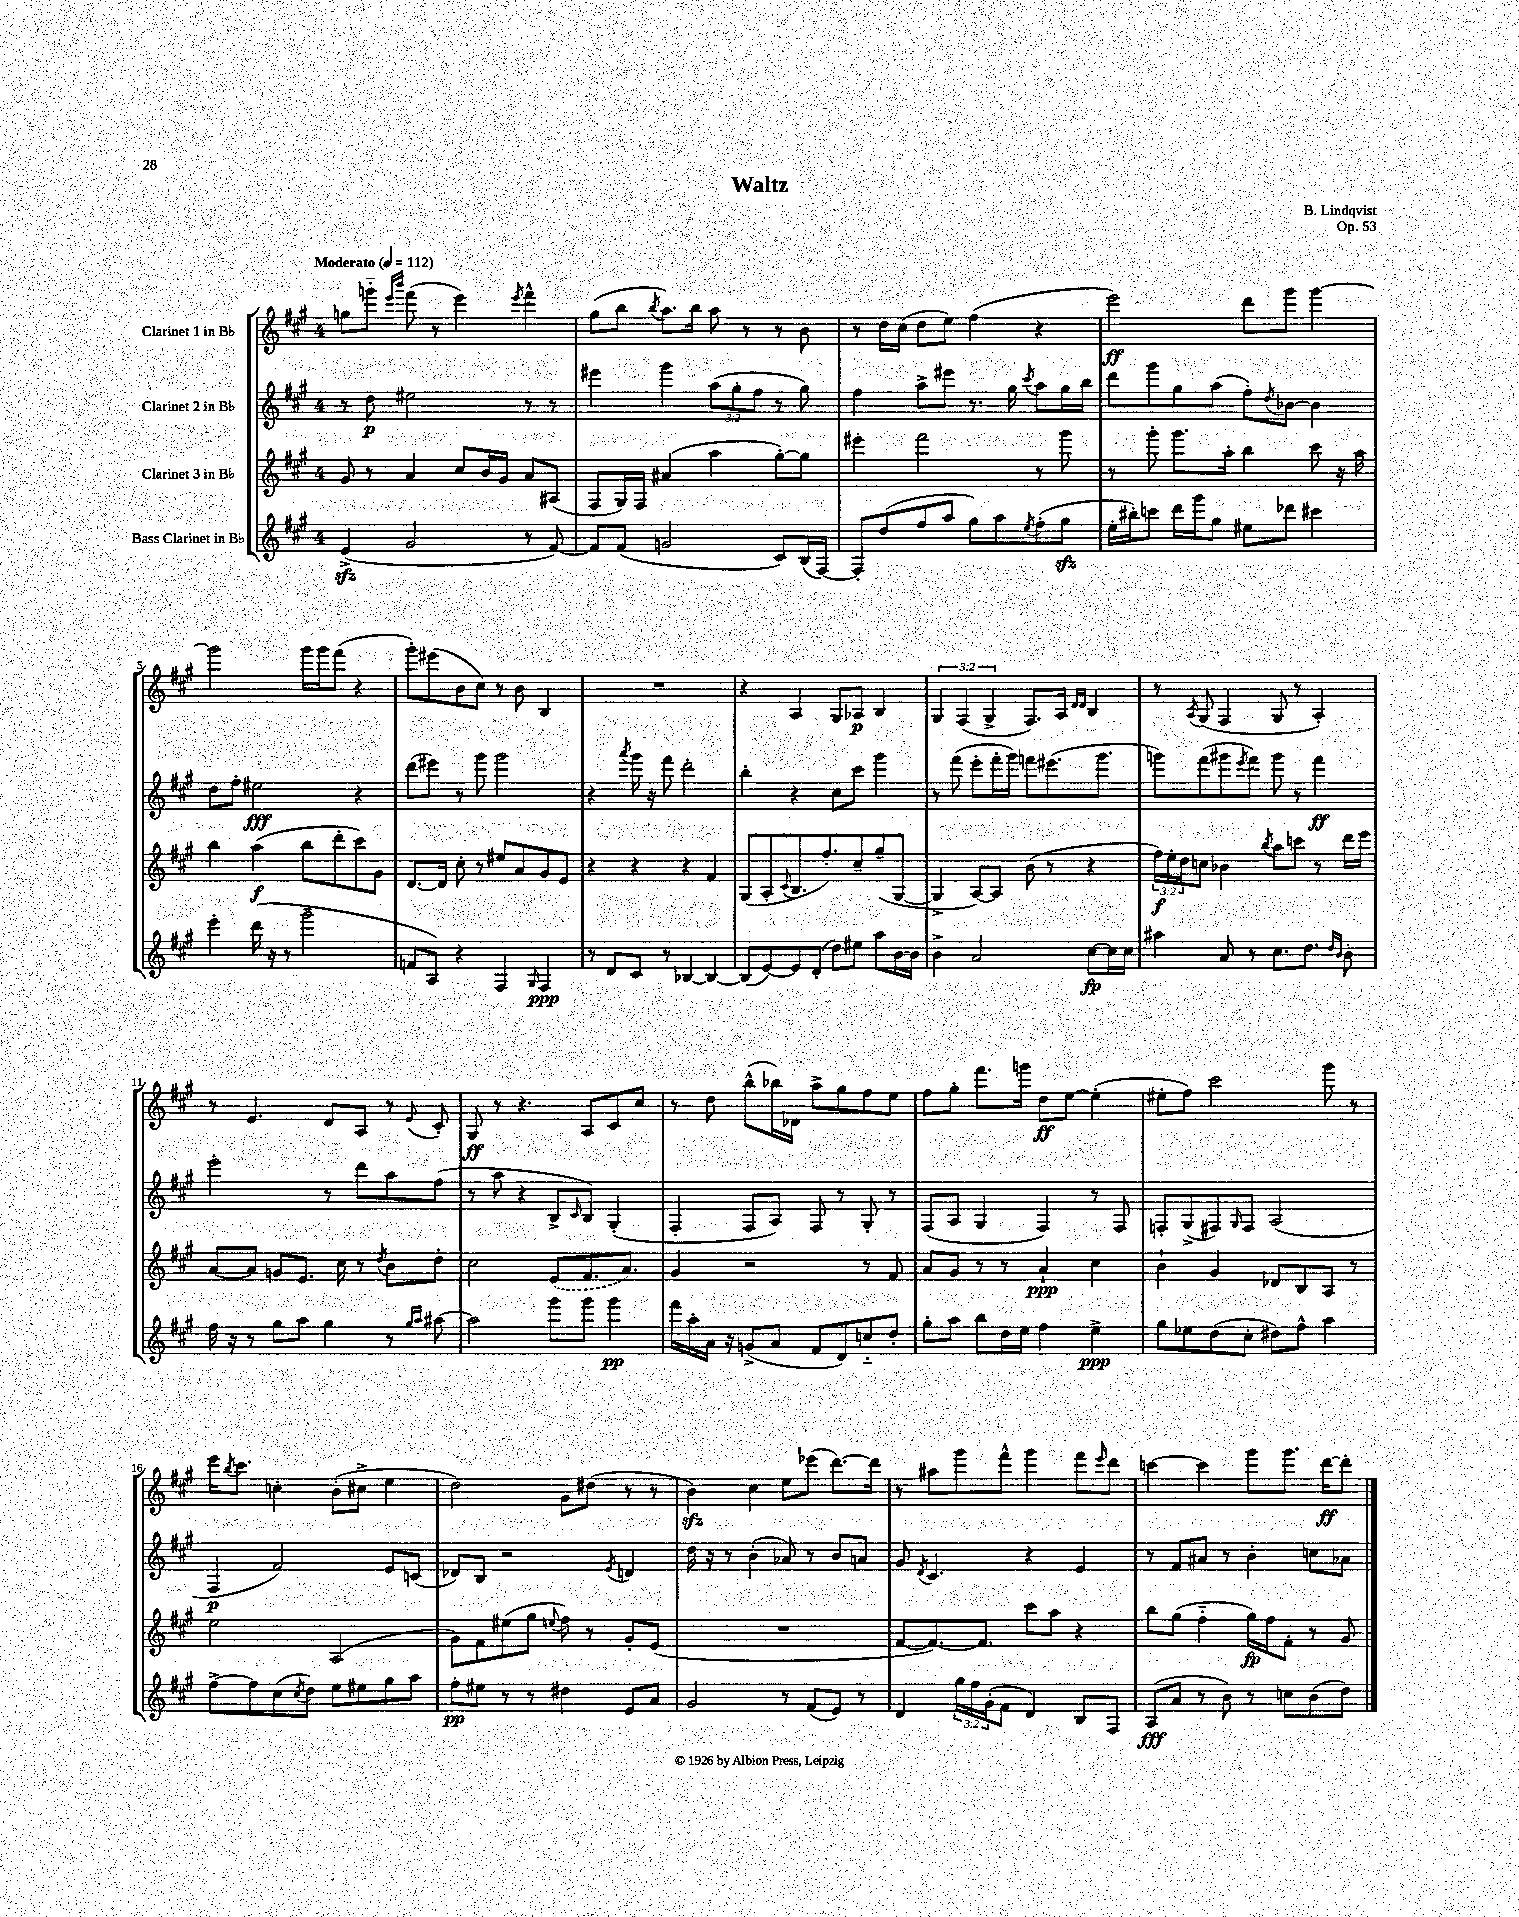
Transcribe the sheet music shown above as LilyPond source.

\header { title = "Waltz" composer = "B. Lindqvist" opus = "Op. 53" }
<<
\new StaffGroup <<
\new Staff = "s0" \with { instrumentName = "Clarinet 1 in Bb" } {
    \clef treble \key a \major \once \override Staff.TimeSignature.style = #'single-digit \time 4/4 \override Staff.TupletNumber.text = #tuplet-number::calc-fraction-text \tempo "Moderato" 4 = 112
    g''8 g'''8-_ \grace { e'''16 b'''16 } fis'''8( r8 e'''4) \acciaccatura { e'''8 } fis'''4-^ |
    gis''8( b''8 \acciaccatura { b''8 } a''8.) b''16 a''8 r8 r8 b'8 |
    r8 d''16 cis''16( d''8 e''8) fis''4( r4 |
    e'''2\ff) d'''8 gis'''8 gis'''4~ |
    gis'''2 gis'''16 gis'''16 fis'''8( r4 |
    gis'''8-.) eis'''8( b'8 cis''8) r8 b'8 b4 |
    R1 |
    r4 a4 gis8 aes8\p b4 |
    \tuplet 3/2 { gis4 fis4( gis4-> } fis8.) a16 \grace { d'16 d'16 } b4 |
    r8 \acciaccatura { a8 } gis8( fis4 gis8 r8 a4-.) |
    r8 e'4. d'8 a8 r8 \appoggiatura { e'8 } cis'8-. |
    gis8\ff r8 r4. a8 cis'8 cis''8 |
    r8 d''8 b''8-^( bes''16) des'16 a''8-> gis''8 fis''8 e''8 |
    fis''8 gis''8-. fis'''8. g'''16 d''8\ff e''8~ e''4-.( |
    eis''8-. fis''8) cis'''2 gis'''8 r8 |
    e'''16 \acciaccatura { b''8 } cis'''8. c''4-. b'8-.( cis''8-> e''4 |
    d''2) gis'8 dis''8( r8 r8 |
    b'4\sfz) cis''4 e''8 ees'''8( d'''8.~) d'''16 |
    r8 ais''8 gis'''8 fis'''8-^ gis'''4 fis'''8 \grace { e'''16 } d'''8 |
    c'''4~ c'''4 gis'''8 gis'''8. d'''16~\ff d'''8-. \bar "|." |
}
\new Staff = "s1" \with { instrumentName = "Clarinet 2 in Bb" } {
    \clef treble \key a \major \once \override Staff.TimeSignature.style = #'single-digit \time 4/4 \override Staff.TupletNumber.text = #tuplet-number::calc-fraction-text
    r8 d''8\p eis''2 r8 r8 |
    eis'''4 gis'''4 \tuplet 3/2 { a''8( gis''8-. fis''8 } r8 gis''8) |
    fis''4 a''8-> eis'''8 r8. gis''16 \acciaccatura { cis'''8 } a''8 gis''16 b''16 |
    d'''8 gis'''8 gis''8 a''8( fis''8-.) \acciaccatura { d''8 } bes'8~ bes'4 |
    d''8 fis''8-. eis''2\fff r4 |
    d'''8( eis'''8) r8 gis'''8 gis'''2 |
    r4 \acciaccatura { a'''8 } gis'''16 r16 fis'''8 d'''2-. |
    b''4-. r4 cis''8 cis'''8 gis'''4 |
    r8 fis'''8( e'''8-. fis'''16-. gis'''16) f'''8 eis'''8.( gis'''8. |
    g'''8) fis'''8( gis'''8 \acciaccatura { e'''8 } fis'''8) gis'''8 r8 fis'''4\ff |
    e'''2-. r8 d'''8 a''8 fis''8( |
    r8 a''8 r4 b8-> \grace { cis'16 } b8) gis4-.( |
    fis4-. fis8 a8) fis8 r8 gis8-. r8 |
    fis8( a8 gis4 fis4) r8 fis8 |
    f8-. gis8->( fis8) \grace { gis16 } fis8 a2( |
    fis4\p fis'2) e'8 c'8( |
    des'8) b8 r2 \acciaccatura { e'8 } d'4 |
    d''16 r16 r8 b'4-.( aes'8) r8 b'8 a'8 |
    gis'8 \acciaccatura { d'8 } cis'4. r4 e'4 |
    r8 fis'8 ais'8 r8 b'4-. c''8 aes'8 \bar "|." |
}
\new Staff = "s2" \with { instrumentName = "Clarinet 3 in Bb" } {
    \clef treble \key a \major \once \override Staff.TimeSignature.style = #'single-digit \time 4/4 \override Staff.TupletNumber.text = #tuplet-number::calc-fraction-text
    gis'8 r8 a'4 cis''8 b'16 gis'16 a'8 ais8( |
    fis8 gis16) fis16 ais'4( a''4 gis''8~-.) gis''8 |
    eis'''4-. fis'''2 r8 gis'''8 |
    r8 gis'''8-. gis'''8. a''16-. b''4 cis'''8 r16 a''16 |
    b''4 a''4\f( b''8 d'''8-. cis'''8) gis'8 |
    d'8.~ d'16 cis''8-. r8 eis''8 a'8 gis'8 e'8 |
    r4 r4 r4 fis'4 |
    gis8( a8-. \appoggiatura { cis'8 } b8. fis''8.-.) cis''8-- gis''8--( gis8~ |
    gis4-> a8~) a8 b'8( r8 r4 |
    \tuplet 3/2 { fis''16\f) e''16-. d''16 } c''8 bes'4 \acciaccatura { b''8 } a''8 c'''8 r8 d'''16 e'''16 |
    a'8~ a'8 g'8 e'8. cis''16 r8 \acciaccatura { d''8 } b'8 d''8-. |
    cis''2 \once \slurDashed e'8( fis'8. a'8.) |
    gis'4 r2 r8 fis'8 |
    a'8 gis'8 r8 r8 a'4-!\ppp cis''4 |
    b'4-! gis'4 des'8 b8 a8 r8 |
    e''2 a2( |
    gis'8) fis'8 eis''8( gis''8 \appoggiatura { e''8 } fis''8) r8 gis'8-. e'8( |
    R1 |
    fis'8~ fis'8.~) fis'8. cis'''8 a''8 r4 |
    b''8 gis''8( fis''4-_ gis''16\fp) fis''16 fis'8-. r8 gis'8 \bar "|." |
}
\new Staff = "s3" \with { instrumentName = "Bass Clarinet in Bb" } {
    \clef treble \key a \major \once \override Staff.TimeSignature.style = #'single-digit \time 4/4 \override Staff.TupletNumber.text = #tuplet-number::calc-fraction-text
    e'4->\sfz( gis'2 r8 fis'8~) |
    fis'8 fis'8( g'2 cis'8) b16( fis16~) |
    fis8-. d''8( fis''8 a''8 gis''8) a''8 \acciaccatura { e''8 } fis''8-.( gis''8\sfz |
    e''16-. bis''16-.) c'''8 d'''16 gis'''16 gis''8 eis''8 des'''8 cis'''4 |
    e'''4-. d'''16( r16 r8 gis'''2-- |
    f'8 a8) r4 fis4 \grace { gis16 } fis4\ppp |
    r8 d'8 cis'8 r8 bes4~ bes4~ |
    bes8( e'8~) e'8 d'8-.( d''8) eis''8 a''8 b'16~ b'16 |
    b'4-> a'2 cis''8~\fp cis''16 cis''16 |
    ais''4 a'8 r8 cis''8. d''8. \grace { d''16 b'16 } b'8-. |
    fis''16 r16 r8 gis''8 a''8 gis''4 r8 \grace { gis''16 a''16 } ais''8~ |
    ais''2 gis'''8 gis'''8 gis'''4\pp |
    fis'''16 a''16-. a'16 r16 g'8->( a'8 fis'8 d'8) c''8-_ d''8-. |
    gis''8-. a''8 b''8 d''16 e''16 fis''4 e''4->\ppp |
    gis''8 ees''8 d''8( cis''8-. dis''8) fis''8-^ a''4 |
    fis''8~-> fis''8 cis''8( \acciaccatura { cis''8 } d''8) e''8 eis''8 gis''8 a''8 |
    fis''8-.\pp eis''8 r8 r8 dis''4 e'8 a'8 |
    gis'2 r8 fis'8( e'8) r8 |
    d'4 \tuplet 3/2 { gis''16 fis''16 gis'16-.( } fis'8 d'4) b8 fis8 |
    a8\fff( a'8 r8 b'8) r8 c''8 b'8( d''8) \bar "|." |
}
>>
>>
